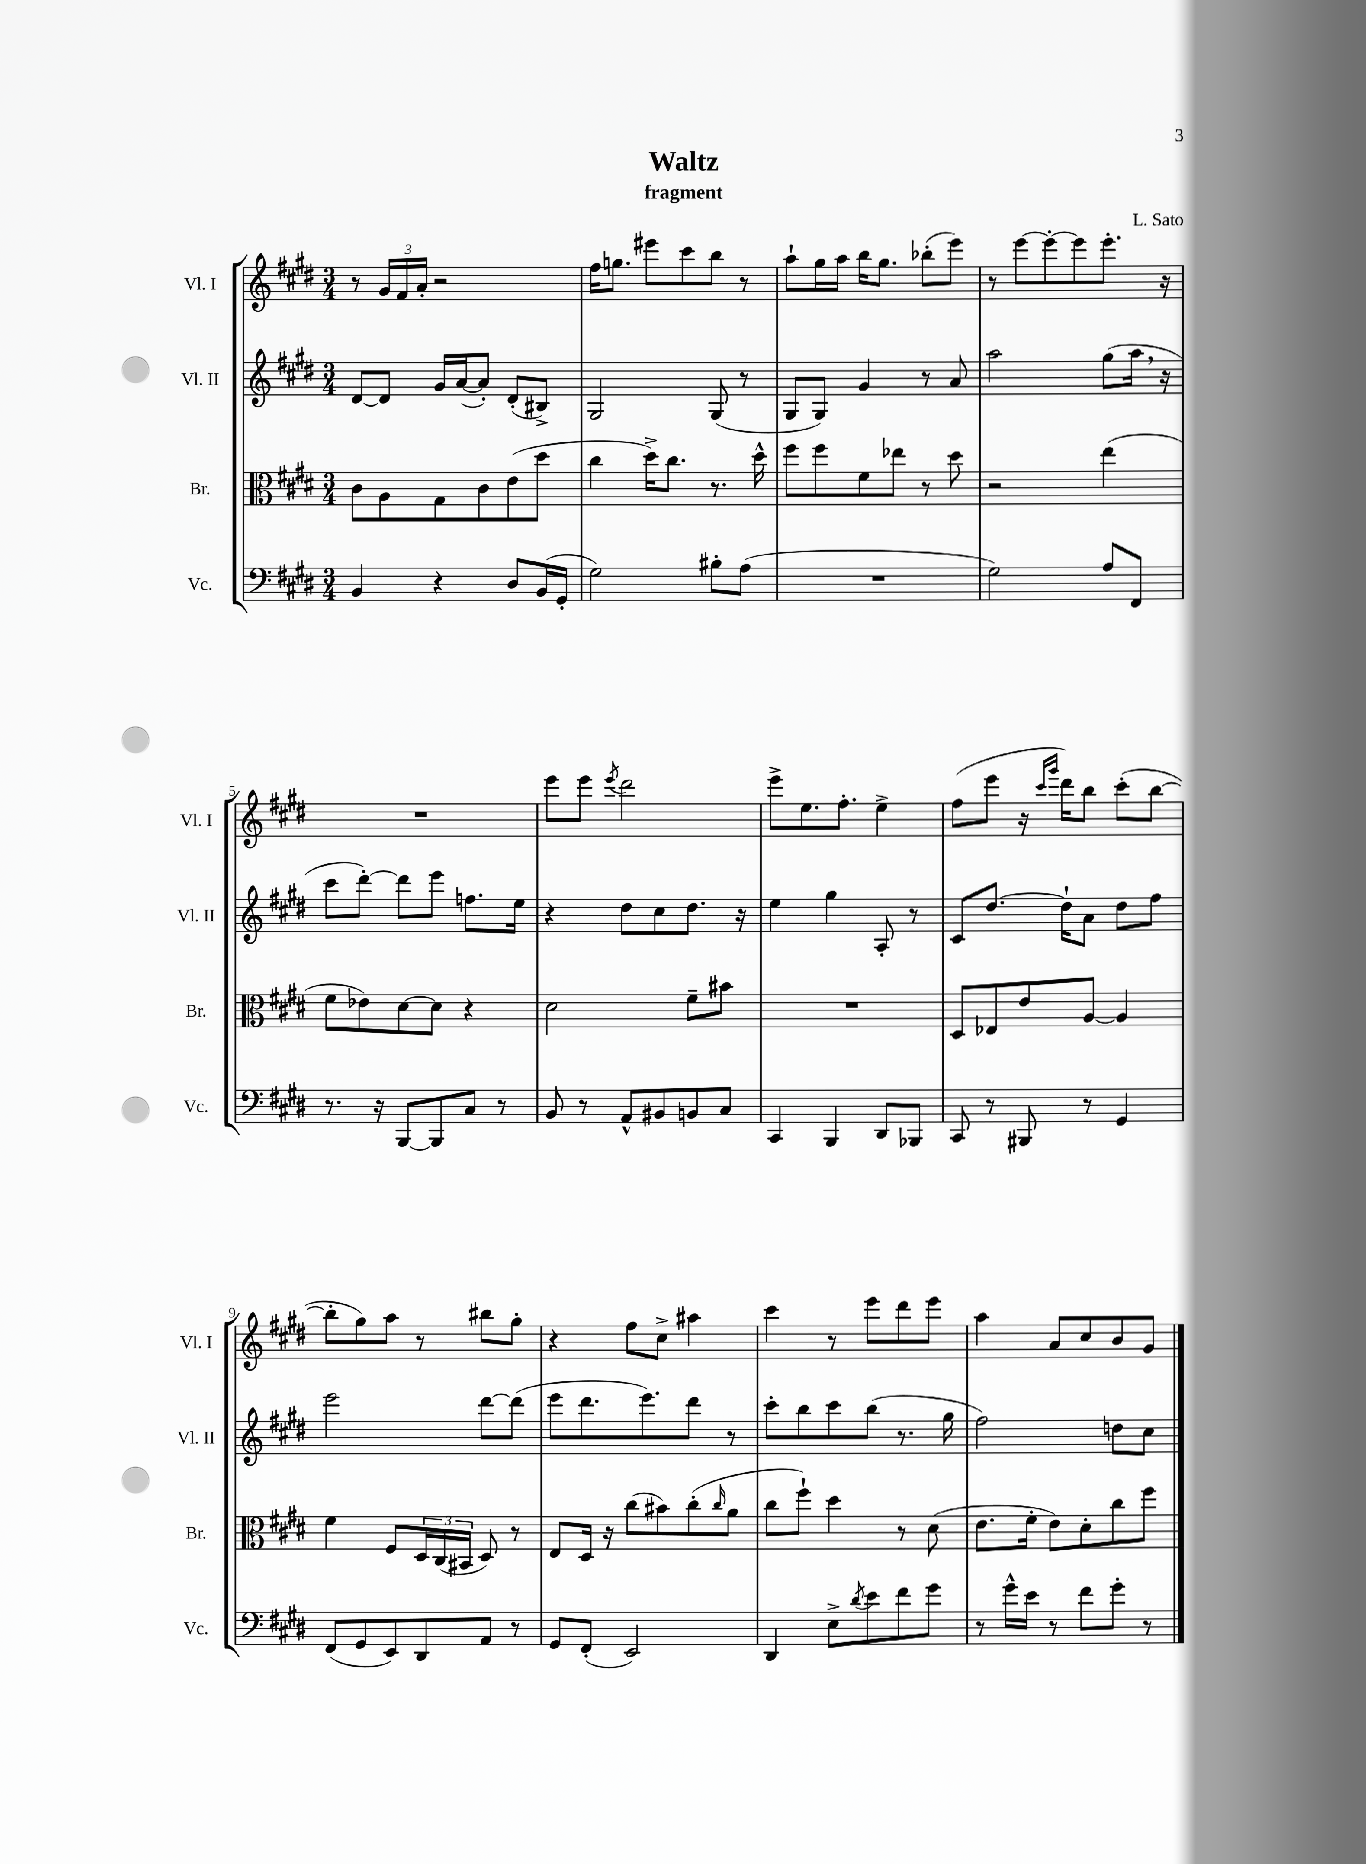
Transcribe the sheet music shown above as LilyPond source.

\header { title = "Waltz" composer = "L. Sato" subtitle = "fragment" }
<<
\new StaffGroup <<
\new Staff = "s0" \with { instrumentName = "Vl. I" shortInstrumentName = "Vl. I" } {
    \clef treble \key e \major \numericTimeSignature \time 3/4
    r8 \tuplet 3/2 { gis'16 fis'16 a'16-. } r2 |
    fis''16 g''8. eis'''8 cis'''8 b''8 r8 |
    a''8-! gis''16 a''16 b''16 gis''8. bes''8-.( e'''8) |
    r8 e'''8~ e'''8~-. e'''8 e'''8.-. r16 |
    R2. |
    e'''8 e'''8 \acciaccatura { e'''8 } dis'''2 |
    e'''8-> e''8. fis''8.-. e''4-> |
    fis''8( e'''8 r16 \grace { cis'''16 gis'''16 } dis'''16) b''8 cis'''8-.( b''8~ |
    b''8-. gis''8) a''8 r8 bis''8 gis''8-. |
    r4 fis''8 cis''8-> ais''4 |
    cis'''4 r8 e'''8 dis'''8 e'''8 |
    a''4 a'8 cis''8 b'8 gis'8 \bar "|." |
}
\new Staff = "s1" \with { instrumentName = "Vl. II" shortInstrumentName = "Vl. II" } {
    \clef treble \key e \major \numericTimeSignature \time 3/4
    dis'8~ dis'8 gis'16 a'16~( a'8-.) dis'8-.( bis8->) |
    gis2 gis8( r8 |
    gis8 gis8) gis'4 r8 a'8 |
    a''2 gis''8( a''16 \breathe r16 |
    cis'''8 dis'''8~-.) dis'''8 e'''8 f''8. e''16 |
    r4 dis''8 cis''8 dis''8. r16 |
    e''4 gis''4 a8-. r8 |
    cis'8 dis''8.~ dis''16-! a'8 dis''8 fis''8 |
    e'''2 dis'''8~ dis'''8( |
    e'''8 dis'''8. e'''8.) dis'''8 r8 |
    cis'''8-. b''8 cis'''8 b''8( r8. gis''16 |
    fis''2) d''8 cis''8 \bar "|." |
}
\new Staff = "s2" \with { instrumentName = "Br." shortInstrumentName = "Br." } {
    \clef alto \key e \major \numericTimeSignature \time 3/4
    cis'8 a8 gis8 cis'8 e'8( dis''8 |
    cis''4 dis''16->) cis''8. r8. dis''16-^ |
    fis''8 fis''8 fis'8 ees''8 r8 dis''8 |
    r2 e''4( |
    fis'8 ees'8) dis'8~ dis'8 r4 |
    dis'2 fis'8-- bis'8 |
    R2. |
    dis8 ees8 e'8 a8~ a4 |
    fis'4 fis8 \tuplet 3/2 { dis16 cis16( bis,16 } dis8) r8 |
    e8 dis16 r16 cis''8( bis'8) cis''8-.( \grace { cis''16 } a'8 |
    cis''8 fis''8-!) dis''4 r8 dis'8( |
    e'8. fis'16-. e'8) dis'8-. cis''8 fis''8 \bar "|." |
}
\new Staff = "s3" \with { instrumentName = "Vc." shortInstrumentName = "Vc." } {
    \clef bass \key e \major \numericTimeSignature \time 3/4
    b,4 r4 dis8 b,16( gis,16-. |
    gis2) bis8-. a8( |
    R2. |
    gis2) a8 fis,8 |
    r8. r16 b,,8~ b,,8 cis8 r8 |
    b,8 r8 a,8-^ bis,8 b,8 cis8 |
    cis,4 b,,4 dis,8 bes,,8 |
    cis,8 r8 bis,,8 r8 gis,4 |
    fis,8( gis,8 e,8) dis,8 a,8 r8 |
    gis,8 fis,8-.( e,2) |
    dis,4 e8-> \acciaccatura { dis'8 } e'8 fis'8 gis'8 |
    r8 gis'16-^ e'16 r8 fis'8 gis'8-. r8 \bar "|." |
}
>>
>>
